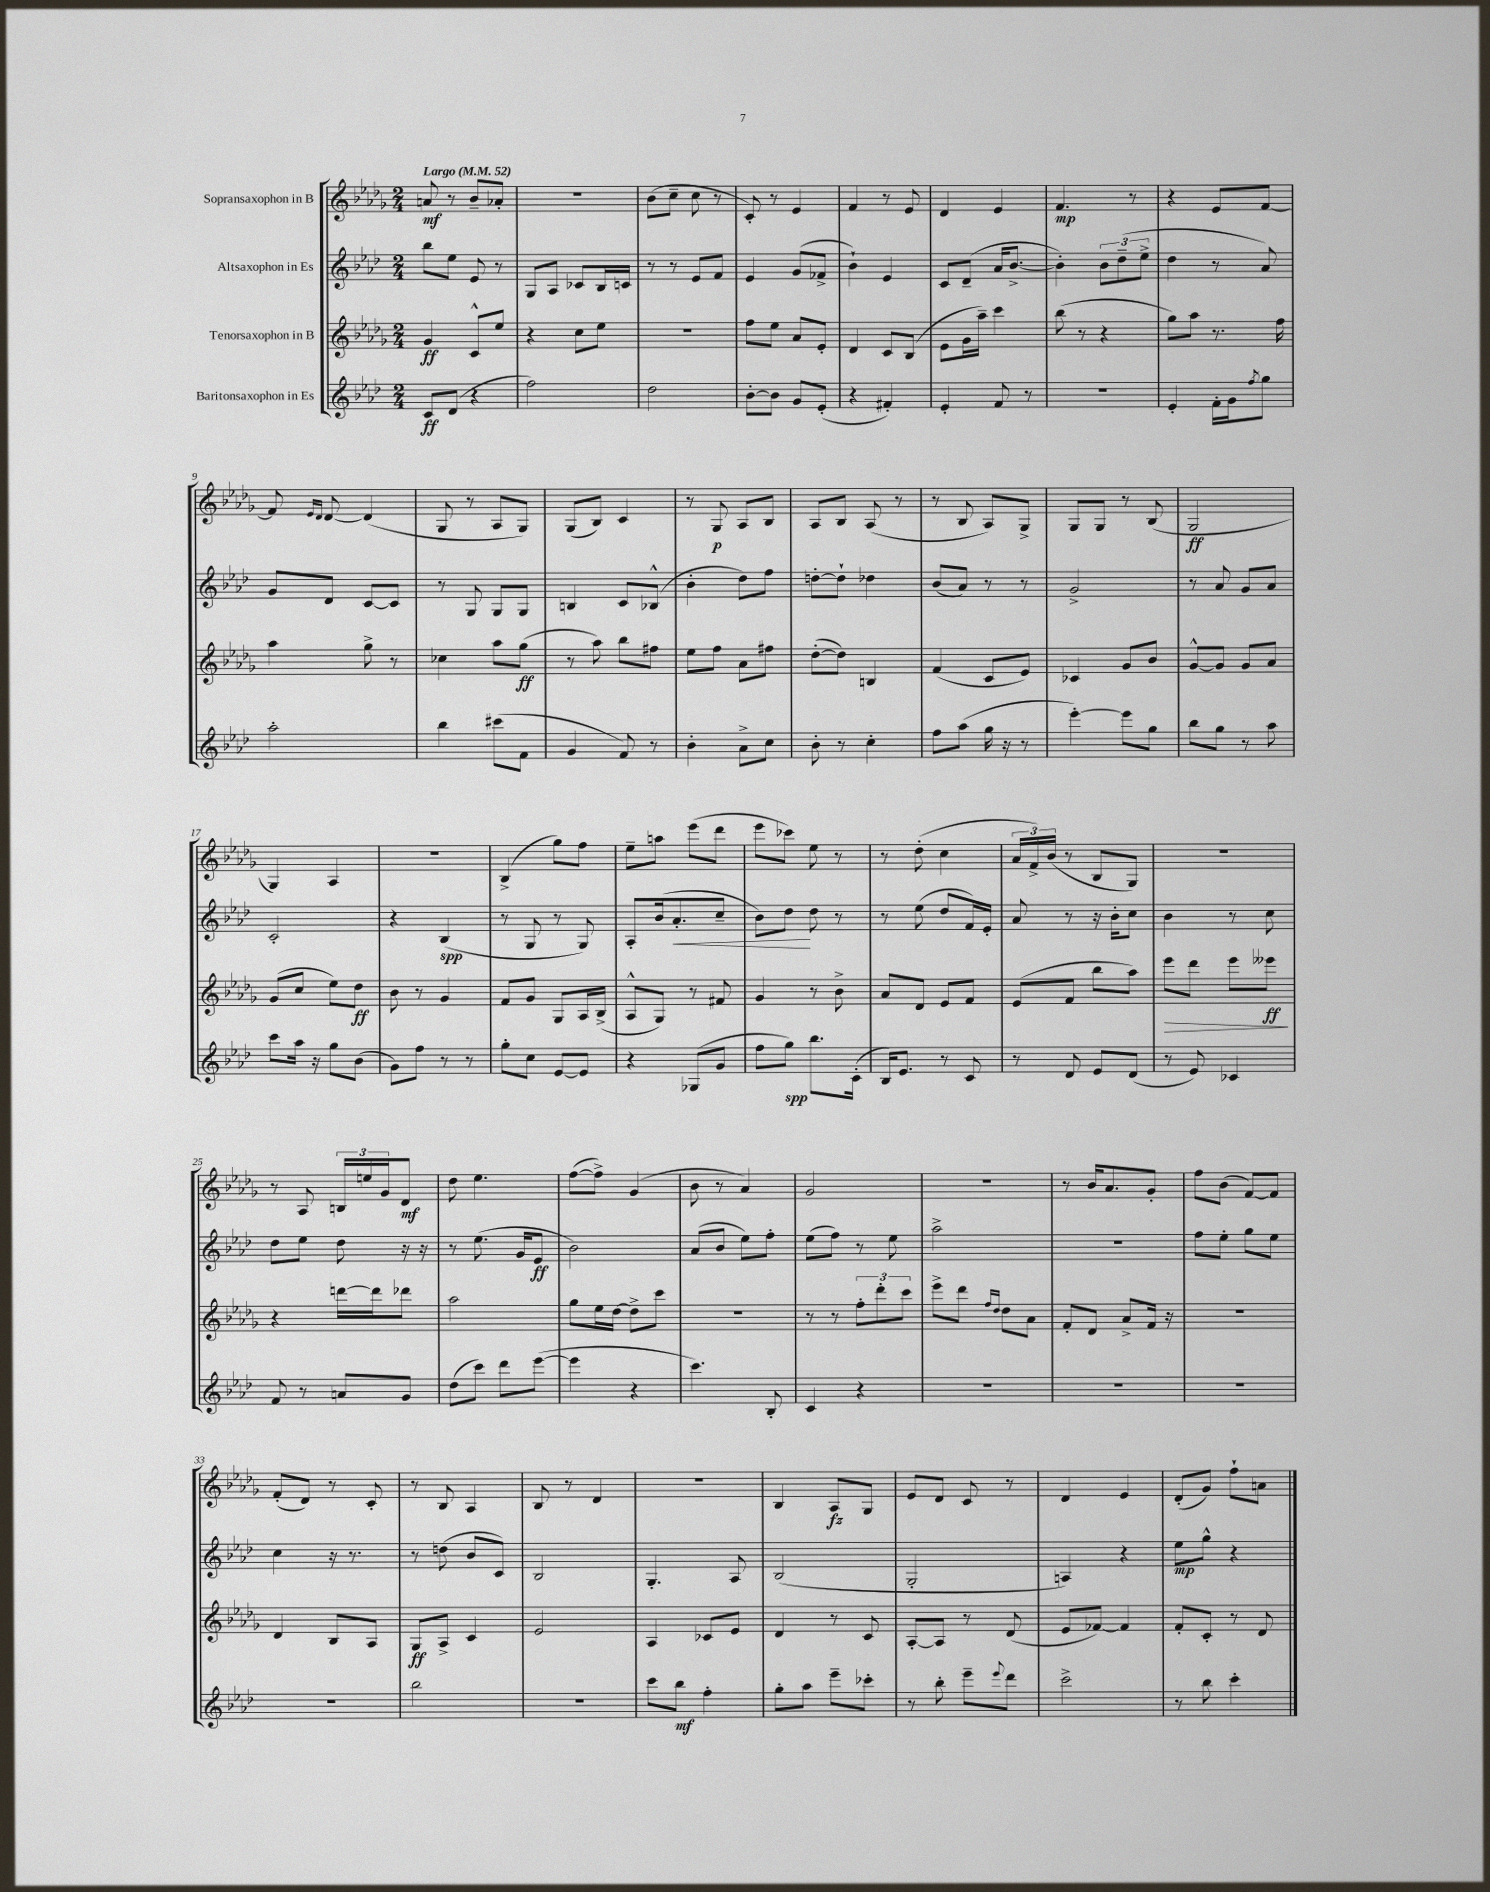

**kern	**kern	**kern	**kern
*staff4	*staff3	*staff2	*staff1
*clefG2	*clefG2	*clefG2	*clefG2
*k[b-e-a-d-]	*k[b-e-a-d-g-]	*k[b-e-a-d-]	*k[b-e-a-d-g-]
*M2/4	*M2/4	*M2/4	*M2/4
*MM52	*MM52	*MM52	*MM52
8c/L	4g-/	8bb-\L	8a/
(8d-/J	.	8ee-\J	8r
4r	8c^^/L	8e-/	8b-~/L
.	8ee-/J	8r	8a-'/J
=	=	=	=
2ff\)	4r	8G/L	2r
.	.	8A-/J	.
.	8cc\L	8c-/L	.
.	8ee-\J	16B-/L	.
.	.	16c/JJ	.
=	=	=	=
2dd-\	2r	8r	(8b-\L
.	.	8r	8cc~\J
.	.	8e-/L	8cc\
.	.	8f/J	8r
=	=	=	=
[8b-'\L	8ff\L	4e-/	8c'/)
8b-\]J	8ee-\J	.	8r
8g/L	8a-/L	(8g/L	4e-/
(8e-'/J	8e-'/J	8f-^/J	.
=	=	=	=
4r	4d-/	4b-`\)	4f/
4f#'/)	8c/L	4e-/	8r
.	(8B-/J	.	8e-/
=	=	=	=
4e-'/	8e-\L	8c/L	4d-/
.	16g-\L	(8d-~/J	.
.	16aa-~\JJ)	.	.
8f/	4ccc\	16a-/LK	4e-/
.	.	[8.b-^/J	.
8r	.	.	.
=	=	=	=
2r	(8bb-\	4b-'\])	4.f/
.	8r	.	.
.	4r	12b-\L	.
.	.	(12dd-~\	.
.	.	.	8r
.	.	12ee-^\J	.
=	=	=	=
4e-'/	8gg-\L)	4dd-\	4r
.	8aa-\J	.	.
16f'\LL	8.r	8r	8e-/L
16g\J	.	.	.
8qff/	.	.	.
8gg\J	.	8a-/)	[8f/J
.	16ff\	.	.
=	=	=	=
2aa-'\	4aa-\	8g/L	8f/]
.	.	.	16qqe-/LL
.	.	.	16qqd-/JJ
.	.	8d-/J	[8d-/
.	8gg-^\	[8c/L	(4d-/]
.	8r	8c/]J	.
=	=	=	=
4bb-\	4cc-\	8r	8G-/
.	.	8G/	8r
(8ccc#\L	8aa-\L	8G/L	8A-/L
8f\J	(8gg-\J	8G/J	8G-/J)
=	=	=	=
4g/	8r	4B/	(8G-/L
.	8aa-\)	.	8B-/J)
8f/)	8bb-\L	8c/L	4c/
8r	8ff#\J	(8B-^^/J	.
=	=	=	=
4b-'\	8ee-\L	4b-'\	8r
.	8ff\J	.	8G-/
8a-^\L	8a-\L	8dd-\L)	8A-/L
8cc\J	8ff#\J	8ff\J	8B-/J
=	=	=	=
8b-'\	([8dd-'\L	[8dd'\L	8A-/L
8r	8dd-\]J)	8dd`\]J	8B-/J
4cc'\	4B/	4dd-\	(8A-/
.	.	.	8r
=	=	=	=
8ff\L	(4f/	(8b-/L	8r
(8aa-\J	.	8a-/J)	8B-/
16gg\	8c/L	8r	8A-/L)
16r	.	.	.
8r	8e-/J)	8r	8G-^/J
=	=	=	=
[4eee-'\)	4c-/	2g^/	8G-/L
.	.	.	8G-/J
8eee-\]L	8g-/L	.	8r
8gg\J	8b-/J	.	(8B-/
=	=	=	=
8bb-\L	[8g-^^/L	8r	2G-/
8gg\J	8g-/]J	8a-/	.
8r	8g-/L	8g/L	.
8aa-\	8a-/J	8a-/J	.
=	=	=	=
8ccc\L	(8g-/L	2c'/	4G-/)
16aa-\Jk	8cc/J	.	.
16r	.	.	.
8gg\L	8ee-\L)	.	4A-/
(8b-\J	8dd-\J	.	.
=	=	=	=
8g\L)	8b-\	4r	2r
8ff\J	8r	.	.
8r	4g-/	(4B-/	.
8r	.	.	.
=	=	=	=
8gg'\L	8f/L	8r	(4B-^/
8cc\J	8g-/J	8G/	.
[8e-/L	8G-/L	8r	8gg-\L)
8e-/]J	16A-/L	8G/)	8ff\J
.	(16B-^/JJ	.	.
=	=	=	=
4r	8A-^^/L	8A-'/L	8ee-~\L
.	8G-/J)	(16b-/k	8aa\J
.	.	8.a-'/	.
(8G-/L	8r	.	(8eee-\L
8g/J	8f#/	8cc~/J	8ddd-\J
=	=	=	=
8ff\L	4g-/	8b-\L)	8eee-\L
8gg\J)	.	8dd-\J	8ccc-\J)
8.bb-\L	8r	8dd-\	8ee-\
.	8b-^\	8r	8r
(16c'\Jk	.	.	.
=	=	=	=
16B-/LK)	8a-/L	8r	8r
8.e-/J	.	.	.
.	8d-/J	(8ee-\	(8dd-'\
8r	8e-/L	8dd-/L	4cc\
8c/	8f/J	16f/L)	.
.	.	16e-'/JJ	.
=	=	=	=
8r	(8e-/L	8a-/	24a-/LL
.	.	.	24f^/)
.	.	.	(24b-/JJ
8d-/	8f/J	8r	8r
8e-/L	8bb-\L	16r	8B-/L
.	.	16b-'\LK	.
(8d-/J	8aa-\J)	8cc\J	8G-/J)
=	=	=	=
8r	8eee-\L	4b-\	2r
8e-/)	8ddd-\J	.	.
4c-/	8eee-\L	8r	.
.	8eee--\J	8cc\	.
=	=	=	=
8f/	4r	8dd-\L	8r
8r	.	8ee-\J	8A-/
8a/L	[16ddd\LL	8dd-\	24B/LL
.	.	.	24ee/
.	16ddd\]J	.	.
.	.	.	24g-/J
8g/J	8ddd-\J	16r	8d-/J
.	.	16r	.
=	=	=	=
(8dd-\L	2aa-\	8r	8dd-\
8ccc\J)	.	(8.ee-\	4.ee-\
8ddd-\L	.	.	.
.	.	16g/LK	.
([8eee-\J	.	8e-/J	.
=	=	=	=
4eee-\]	8gg-\L	2b-\)	([8ff\L
.	16ee-\L	.	8ff^\]J)
.	[16dd-\JJ	.	.
4r	8dd-^\]L	.	(4g-/
.	8ccc\J	.	.
=	=	=	=
4.ccc\)	2r	(8a-/L	8b-\
.	.	8b-/J	8r
.	.	8ee-\L)	4a-/)
8B-'/	.	8ff'\J	.
=	=	=	=
4c/	8r	(8ee-\L	2g-/
.	8r	8ff\J)	.
4r	12ff'\L	8r	.
.	12ddd-'\	.	.
.	.	8ee-\	.
.	12ccc\J	.	.
=	=	=	=
2r	8eee-^\L	2aa-^\	2r
.	8ddd-\J	.	.
.	16qqff/LL	.	.
.	16qqdd-/JJ	.	.
.	8dd-\L	.	.
.	8a-\J	.	.
=	=	=	=
2r	8f'/L	2r	8r
.	8d-/J	.	16b-/LK
.	.	.	8.a-/
.	8a-^/L	.	.
.	16f/Jk	.	8g-'/J
.	16r	.	.
=	=	=	=
2r	2r	8ff\L	8ff\L
.	.	8ee-'\J	(8b-\J
.	.	8gg\L	[8f/L)
.	.	8ee-\J	8f/]J
=	=	=	=
2r	4d-/	4cc\	(8f'/L
.	.	.	8d-/J)
.	8B-/L	16r	8r
.	.	8.r	.
.	8A-/J	.	8c'/
=	=	=	=
2bb-\	8G-/L	8r	8r
.	8A-^/J	(8dd\	8B-/
.	4c/	8b-/L	4A-/
.	.	8c/J)	.
=	=	=	=
2r	2e-/	2B-/	8B-/
.	.	.	8r
.	.	.	4d-/
=	=	=	=
8ccc\L	4A-/	4.G'/	2r
8bb-\J	.	.	.
4ff'\	8c-/L	.	.
.	8e-/J	8A-/	.
=	=	=	=
8gg'\L	4d-/	(2B-/	4B-/
8aa-\J	.	.	.
8eee-~\L	8r	.	8A-/L
8ccc-'\J	8c/	.	8G-/J
=	=	=	=
8r	[8A-'/L	2G'/	8e-/L
8bb-'\	8A-/]J	.	8d-/J
8eee-~\L	8r	.	8c/
8qqeee-/	.	.	.
8ddd-\J	(8d-/	.	8r
=	=	=	=
2ccc^\	8e-/L	4A/)	4d-/
.	[8f-/J)	.	.
.	4f-/]	4r	4e-/
=	=	=	=
8r	8f'/L	8ee-\L	(8d-'/L
8bb-\	8c'/J	8gg^^\J	8g-/J)
4ccc'\	8r	4r	8ff`\L
.	8d-/	.	8a\J
==	==	==	==
*-	*-	*-	*-
